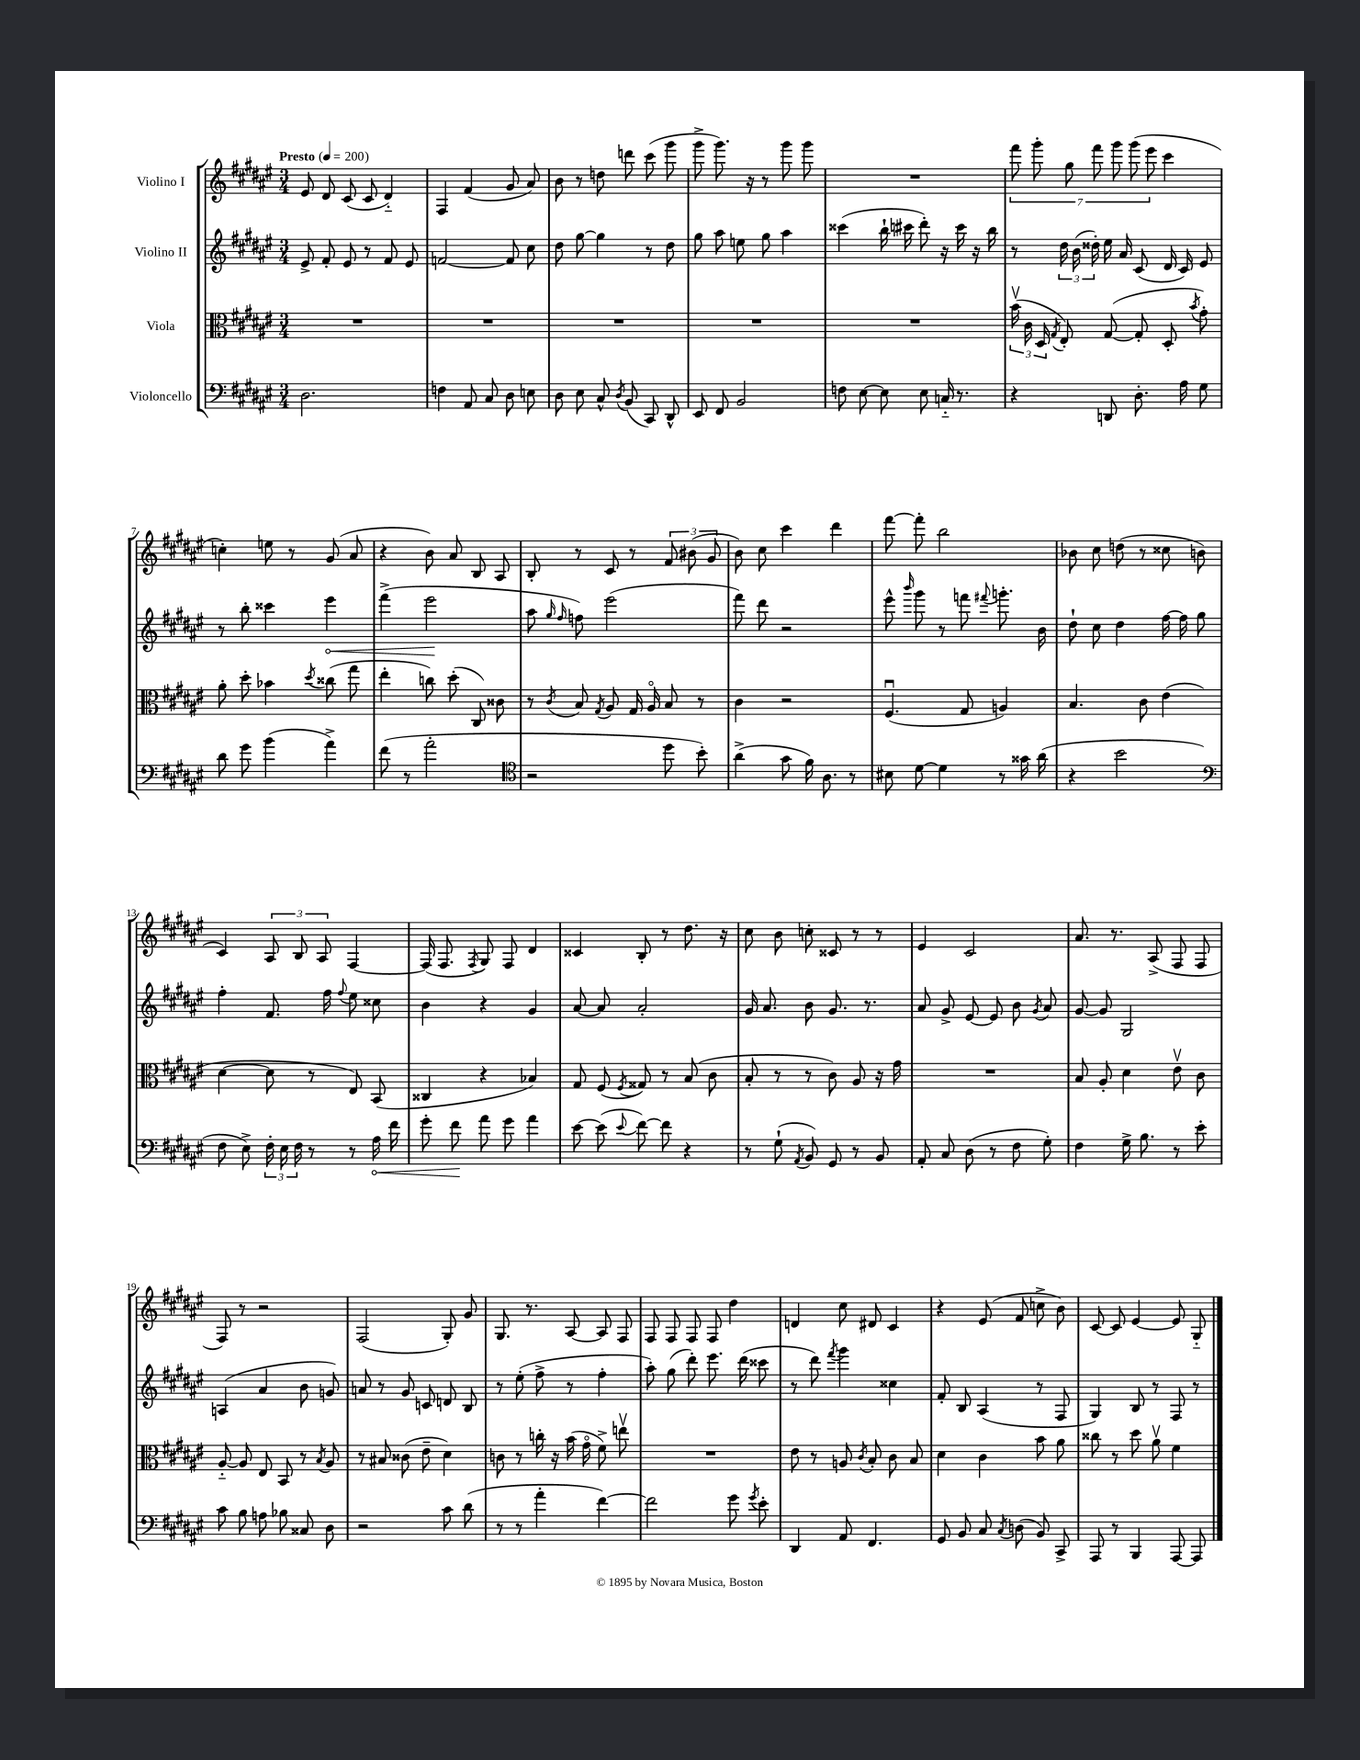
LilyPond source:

<<
\new StaffGroup <<
\new Staff = "s0" \with { instrumentName = "Violino I" } {
    \clef treble \key fis \major \numericTimeSignature \time 3/4 \tempo "Presto" 4 = 200
    \autoBeamOff eis'8 dis'8 cis'8( cis'8 dis'4-_) |
    fis4 fis'4( gis'8 ais'8) |
    b'8 r8 d''8 d'''8 cis'''8( gis'''8 |
    gis'''8-> gis'''8.) r16 r8 gis'''8 gis'''8 |
    R2. |
    \tuplet 7/4 { fis'''8 gis'''8-. gis''8 fis'''8 gis'''8 gis'''8( eis'''8 } cis'''4 |
    c''4-.) e''8 r8 gis'8( ais'8 |
    r4 b'8) ais'8 b8 ais8 |
    b8-. r8 cis'8 r8 \tuplet 3/2 { fis'8 bis'8( gis'8 } |
    b'8) cis''8 cis'''4 dis'''4 |
    fis'''8~ fis'''8-. b''2 |
    bes'8 cis''8 d''8( r8 cisis''8 b'8 |
    cis'4) \tuplet 3/2 { ais8 b8 ais8 } fis4~ |
    fis16( fis8. \acciaccatura { fis8 } gis8) fis8 dis'4 |
    cisis'4 b8-. r8 dis''8. r16 |
    cis''8 b'8 c''8-. cisis'8 r8 r8 |
    eis'4 cis'2 |
    ais'8. r8. ais8->( fis8 fis8 |
    fis8) r8 r2 |
    fis2( gis8-.) gis'8 |
    gis8. r8. ais8~ ais8 fis8 |
    fis8 fis8 fis8 fis8 dis''4 |
    d'4 cis''8 dis'8 cis'4 |
    r4 eis'8( fis'8 c''8-> b'8) |
    cis'8~ cis'8 eis'4~ eis'8 gis8-_ \bar "|." |
}
\new Staff = "s1" \with { instrumentName = "Violino II" } {
    \clef treble \key fis \major \numericTimeSignature \time 3/4
    \autoBeamOff eis'8-> fis'8-. eis'8 r8 fis'8 eis'8 |
    f'2~ f'8 cis''8 |
    dis''8 gis''8~ gis''4 r8 dis''8 |
    gis''8 ais''8 e''8 gis''8 ais''4 |
    cisis'''4( b''16-! cis'''16 dis'''8-.) r16 cis'''16 r16 b''16 |
    r8 \tuplet 3/2 { dis''16 b'16( disis''16-.) } eis''16 ais'16 cis'8( dis'16 cis'16) eis'8 |
    r8 b''8-. cisis'''4 \once \override Hairpin.circled-tip = ##t eis'''4\< |
    fis'''4->( eis'''2\! |
    ais''8 \grace { gis''16 fis''16 } f''8) eis'''2( |
    fis'''8) dis'''8 r2 |
    eis'''8-^ \grace { b'''16 } gis'''8 r8 f'''8 \appoggiatura { fis'''8 } g'''8.-. b'16 |
    dis''8-! cis''8 dis''4 fis''16~ fis''16 gis''8 |
    fis''4-. fis'8. fis''16 \appoggiatura { fis''8 } eis''8 cisis''8 |
    b'4 r4 gis'4 |
    ais'8~ ais'8 ais'2-. |
    gis'16 ais'8. b'8 gis'8. r8. |
    ais'8 gis'8-> eis'8~ eis'8 b'8 \acciaccatura { gis'8 } ais'8 |
    gis'8~ gis'8 gis2 |
    a4( ais'4 b'8 g'8) |
    a'8 r8 gis'8 c'8 d'8 b8 |
    r8 eis''8-.( fis''8-> r8 fis''4-. |
    ais''8-.) gis''8( dis'''8-.) eis'''8. dis'''16( cisis'''8 |
    r8 dis'''8) \acciaccatura { fis'''8 } gis'''4 cisis''4 |
    fis'8-. b8 ais4( r8 fis8 |
    gis4) b8 r8 fis8 r8 \bar "|." |
}
\new Staff = "s2" \with { instrumentName = "Viola" } {
    \clef alto \key fis \major \numericTimeSignature \time 3/4
    \autoBeamOff R2. |
    R2. |
    R2. |
    R2. |
    R2. |
    \tuplet 3/2 { b'16\upbow( cis'16 dis16 } \acciaccatura { gis8 } eis8-.) gis8~( gis8-. dis8-. \acciaccatura { b'8 } gis'8-.) |
    ais'8-. dis''8-. bes'4 \acciaccatura { dis''8 } cisis''8( gis''8 |
    eis''4-. c''8) dis''8-.( cis8) cisis'8 |
    r8 \acciaccatura { cis'8 } b8 \acciaccatura { gis8 } ais8 gis16 ais16\flageolet b8 r8 |
    cis'4 r2 |
    fis4.\downbow( gis8 a4) |
    b4. cis'8 eis'4( |
    dis'4~ dis'8 r8 eis8) b,8( |
    cisis4 r4 bes4) |
    gis8 fis8( \acciaccatura { fis8 } gisis8) r8 b8( cis'8 |
    b8-. r8 r8 cis'8) ais8 r16 gis'16 |
    R2. |
    b8 ais8-. dis'4 eis'8\upbow cis'8 |
    ais8~-_ ais8 eis8 b,8 r8 \acciaccatura { b8 } ais8 |
    r8 bis8 cisis'8( eis'8-- dis'4) |
    c'8 r8 c''16-. r16 b'16( gis'16\flageolet fis'8->) e''8\upbow |
    R2. |
    eis'8 r8 a8 \acciaccatura { cis'8 } b8-. cis'8 b8 |
    dis'4 cis'4 b'8 ais'8 |
    cisis''8 r8 dis''8 ais'8\upbow fis'4 \bar "|." |
}
\new Staff = "s3" \with { instrumentName = "Violoncello" } {
    \clef bass \key fis \major \numericTimeSignature \time 3/4
    \autoBeamOff dis2. |
    f4 ais,8 cis8 dis8 e8 |
    dis8 eis8 cis8-^ \acciaccatura { dis8 } b,8( cis,8) dis,8-^ |
    eis,8 fis,8 b,2 |
    f8 eis8~ eis8 eis8 c16-_ r8. |
    r4 d,8 dis8.-. ais16 gis8 |
    dis'8 gis'8 b'4( ais'4->) |
    fis'8( r8 ais'2-. |
    \clef tenor r2 dis''8 b'8-.) |
    ais'4->( gis'8 fis'16) ais8. r8 |
    bis8 dis'8~ dis'4 r8 gisis'16 ais'16( |
    r4 b'2 |
    \clef bass fis8 eis8->) \tuplet 3/2 { fis16-. eis16 fis16 } r8 r8 \once \override Hairpin.circled-tip = ##t ais16\< fis'16 |
    gis'8-. fis'8\! ais'8 gis'8 ais'4 |
    eis'8~ eis'8( \appoggiatura { eis'8 } fis'8~) fis'8 r4 |
    r8 gis8-!( \acciaccatura { ais,8 } b,8) gis,8 r8 b,8 |
    ais,8-. cis8 dis8( r8 fis8 gis8-.) |
    fis4 gis16-> b8. r8 eis'8-. |
    cis'8 b8 a8 bes8 cisis8 dis8 |
    r2 cis'8 dis'8( |
    r8 r8 ais'4-. fis'4~) |
    fis'2 gis'8 \acciaccatura { gis'8 } eis'8-. |
    dis,4 ais,8 fis,4. |
    gis,8 b,8 cis8 \acciaccatura { cis8 } d8( b,8) cis,8-> |
    ais,,8 r8 b,,4 ais,,8~ ais,,8 \bar "|." |
}
>>
>>
